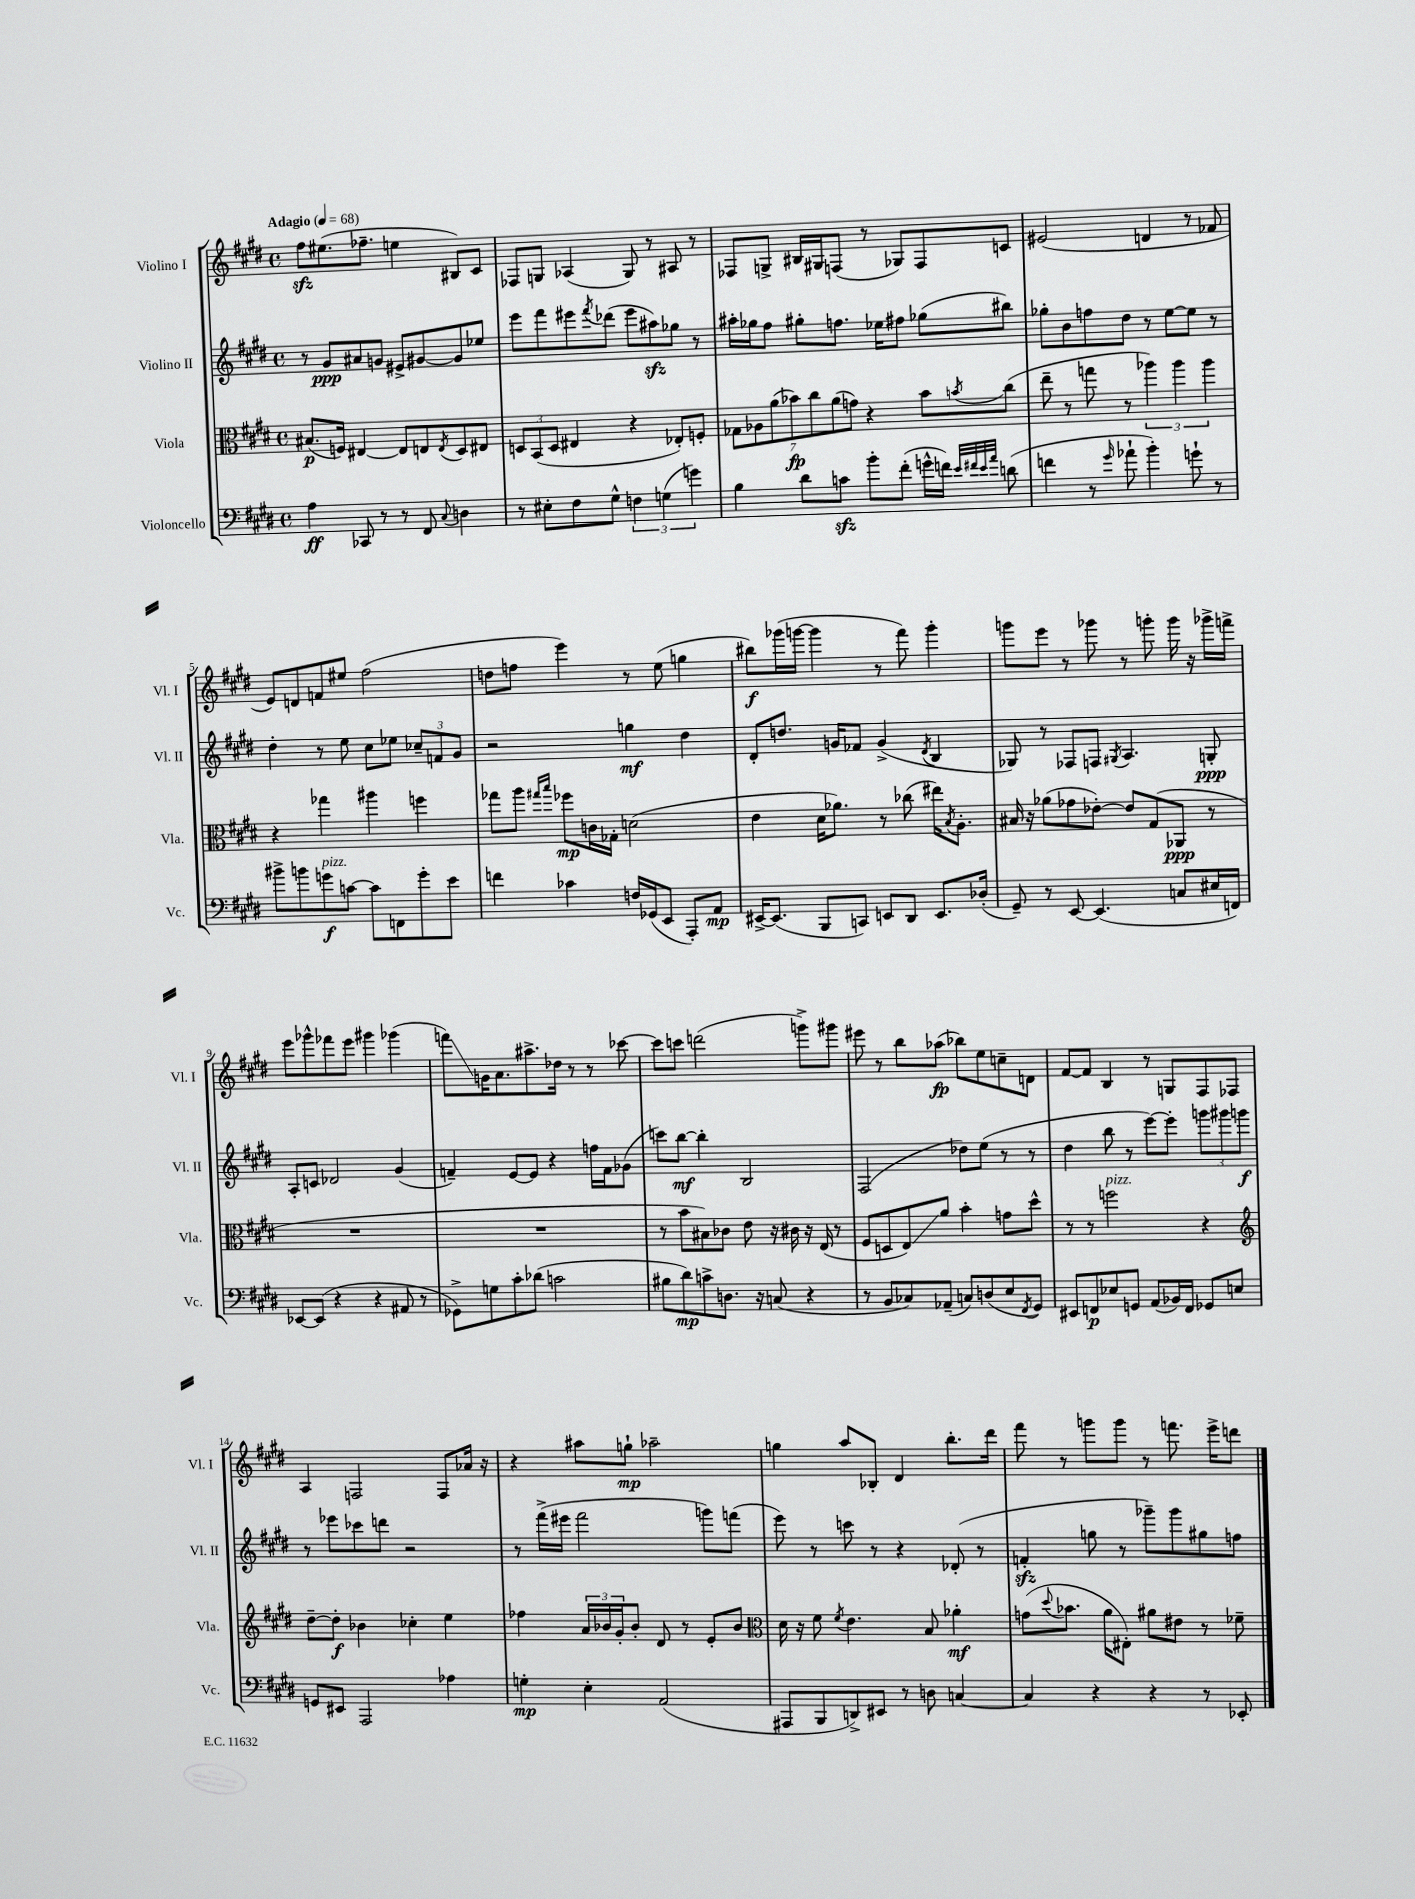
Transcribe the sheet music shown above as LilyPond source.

<<
\new StaffGroup <<
\new Staff = "s0" \with { instrumentName = "Violino I" shortInstrumentName = "Vl. I" } {
    \clef treble \key e \major \defaultTimeSignature \time 4/4 \tempo "Adagio" 4 = 68
    fis''8\sfz eis''8.( fes''8.-- e''4 bis8) cis'8 |
    fes8 g8 aes4( g8) r8 ais8 r8 |
    fes8 g8-> bis16 gis16 f8( r8 ges8) f8 c'8 |
    eis'2( d'4 r8 fes'8 |
    e'8) d'8 f'8 eis''8 fis''2( |
    d''8 f''8 e'''4) r8 e''8( g''4 |
    bis''8\f) ges'''16( g'''16~ g'''4 r8 fis'''8) g'''4-. |
    g'''8 e'''8 r8 ges'''8 r8 g'''8-. g'''16 r16 ges'''16-> f'''16-> |
    e'''8 ges'''8-^ fes'''8 e'''8 gis'''4 ges'''4( |
    f'''8\glissando) g'16 a'8. ais''8.-> des''16 r8 r8 ces'''8~ |
    ces'''8 c'''8 d'''2( g'''8->) gis'''8 |
    eis'''8 r8 b''8 aes''8\fp( bes''8) e''8 c''8-- d'8 |
    fis'8~ fis'8 b4 r8 g8 fis8 fes8 |
    a4 f2 f8 aes'16 r16 |
    r4 ais''8 g''8-!\mp aes''2-- |
    g''4 a''8 bes8-. dis'4 b''8.-. dis'''16 |
    fis'''8 r8 g'''8 g'''8 r8 f'''8. e'''16-> d'''8 \bar "|." |
}
\new Staff = "s1" \with { instrumentName = "Violino II" shortInstrumentName = "Vl. II" } {
    \clef treble \key e \major \defaultTimeSignature \time 4/4
    r8 gis'8\ppp ais'8 g'8 eis'8-> gis'8~ gis'8 ees''8 |
    e'''8 fis'''8 eis'''8 \acciaccatura { fis'''8 } des'''8( eis'''8 ais''8\sfz) ges''8 r8 |
    ais''16-. ges''16 fis''8 gis''8-. f''8. ees''16 fis''8 ges''8( bis''8) |
    ges''8-. b'8 f''8 dis''8 r8 e''8~ e''8 r8 |
    dis''4-. r8 e''8 cis''8 ees''8 \tuplet 3/2 { ces''8-- f'8 gis'8 } |
    r2 g''4\mf dis''4 |
    dis'8-. d''8. g'16 fes'8 g'4->( \acciaccatura { dis'8 } b4 |
    ges8) r8 fes8 f8 \acciaccatura { gis8 } a4. g8-.\ppp |
    a8-. c'8 des'2 gis'4( |
    f'4--) e'8~ e'8 r4 f''16 f'16 ges'8( |
    c'''8) b''8~\mf b''4-. b2 |
    fis2( des''8) e''8( r8 r8 |
    dis''4 b''8 r8 e'''8~) e'''8-. \tuplet 3/2 { g'''8 gis'''8 g'''8\f } |
    r8 ees'''8 ces'''8 d'''8 r2 |
    r8 fis'''16->( eis'''16 fis'''2 g'''8) f'''8( |
    e'''8) r8 c'''8 r8 r4 des'8-.( r8 |
    f'4-.\sfz g''8 r8 ges'''8--) ges'''8 gis''8 f''8 \bar "|." |
}
\new Staff = "s2" \with { instrumentName = "Viola" shortInstrumentName = "Vla." } {
    \clef alto \key e \major \defaultTimeSignature \time 4/4
    bis8.\p( f16) eis4~ eis8 e8 \acciaccatura { e8 } dis8 eis8 |
    \tuplet 3/2 { d8 b,8( d8 } eis4 r4 ees8-.) f8-. |
    \tuplet 7/4 { ges8 aes8 a'8( bes'8\fp) cis''8 a'8( g'8) } r4 bes'8 \acciaccatura { b'8 } cis''8( |
    e''8-- r8 g''8 r8 \tuplet 3/2 { aes''4) aes''4 aes''4 } |
    r4 ges''4 ais''4 f''4 |
    ges''8 a''8 \grace { gis''16 b''16 } fes''8\mp c'16 ges16-. d'2( |
    e'4 dis'16 aes'8.) r8 ces''8( eis''16) \acciaccatura { b8 } a8.-. |
    bis16 r16 aes'8( ges'8 ees'8~-.) ees'8 gis8( aes,8\ppp r8 |
    R1 |
    R1 |
    r8 b'8 bis8) ces'8 e'8 r16 cis'16 r16 e16( r8 |
    fis8 d8 e8\glissando) a'8 b'4-. g'8 dis''8-^ |
    r8 r8 f''2^\markup { \italic "pizz." } r4 |
    \clef treble dis''8~-- dis''8-.\f bes'4 ces''4-. e''4 |
    fes''4 \tuplet 3/2 { a'16 bes'16 gis'16-. } bes'8-. dis'8 r8 e'8-. bes'8 |
    \clef alto dis'16 r16 fis'8 \acciaccatura { fis'8 } e'4. b8 aes'4-.\mf |
    g'8( \appoggiatura { dis''8 } bes'8. a'16 eis8-.) ais'8 eis'8 r8 fes'8-- \bar "|." |
}
\new Staff = "s3" \with { instrumentName = "Violoncello" shortInstrumentName = "Vc." } {
    \clef bass \key e \major \defaultTimeSignature \time 4/4
    a4\ff ces,8 r8 r8 fis,8 \appoggiatura { cis8 } d4 |
    r8 eis8-. fis8 gis8-^ \tuplet 3/2 { f4 g4( g'4) } |
    b4 dis'8 c'8\sfz b'8-. fis'8-.( g'16-^ f'16) \grace { e'32 fis'32 e'32 a'32 } d'8( |
    f'4 r8 \grace { gis'16 } aes'8-! b'4-.) g'8-! r8 |
    bis'8-> b'8 g'8\f^\markup { \italic "pizz." } c'8~ c'8 f,8 g'8-. e'8 |
    f'4 ces'4 f16 ges,16( e,8 a,,8-.) a,8\mp |
    eis,16~-> eis,8.( b,,8 c,8) e,8 dis,8 e,8. des16-.( |
    gis,8--) r8 e,8~ e,4.( c8 eis16 f,16) |
    ees,8~ ees,8( r4 r4 ais,8 r8 |
    ges,8->) g8 cis'8-. des'8( c'2 |
    bis8 dis'8\mp) c'8-> d8. r16 c8( r4 |
    r8 b,8 ces8) aes,8--( c8) d8( e8 \acciaccatura { fis,8 } gis,8) |
    eis,8 f,8\p ees8 g,8 a,8( bes,16) f,16 ges,8 e8 |
    g,8 eis,8 a,,2 aes4 |
    g4-.\mp e4-. a,2( |
    ais,,8 b,,8 d,8->) eis,8 r8 d8 c4~ |
    c4 r4 r4 r8 ees,8-. \bar "|." |
}
>>
>>
